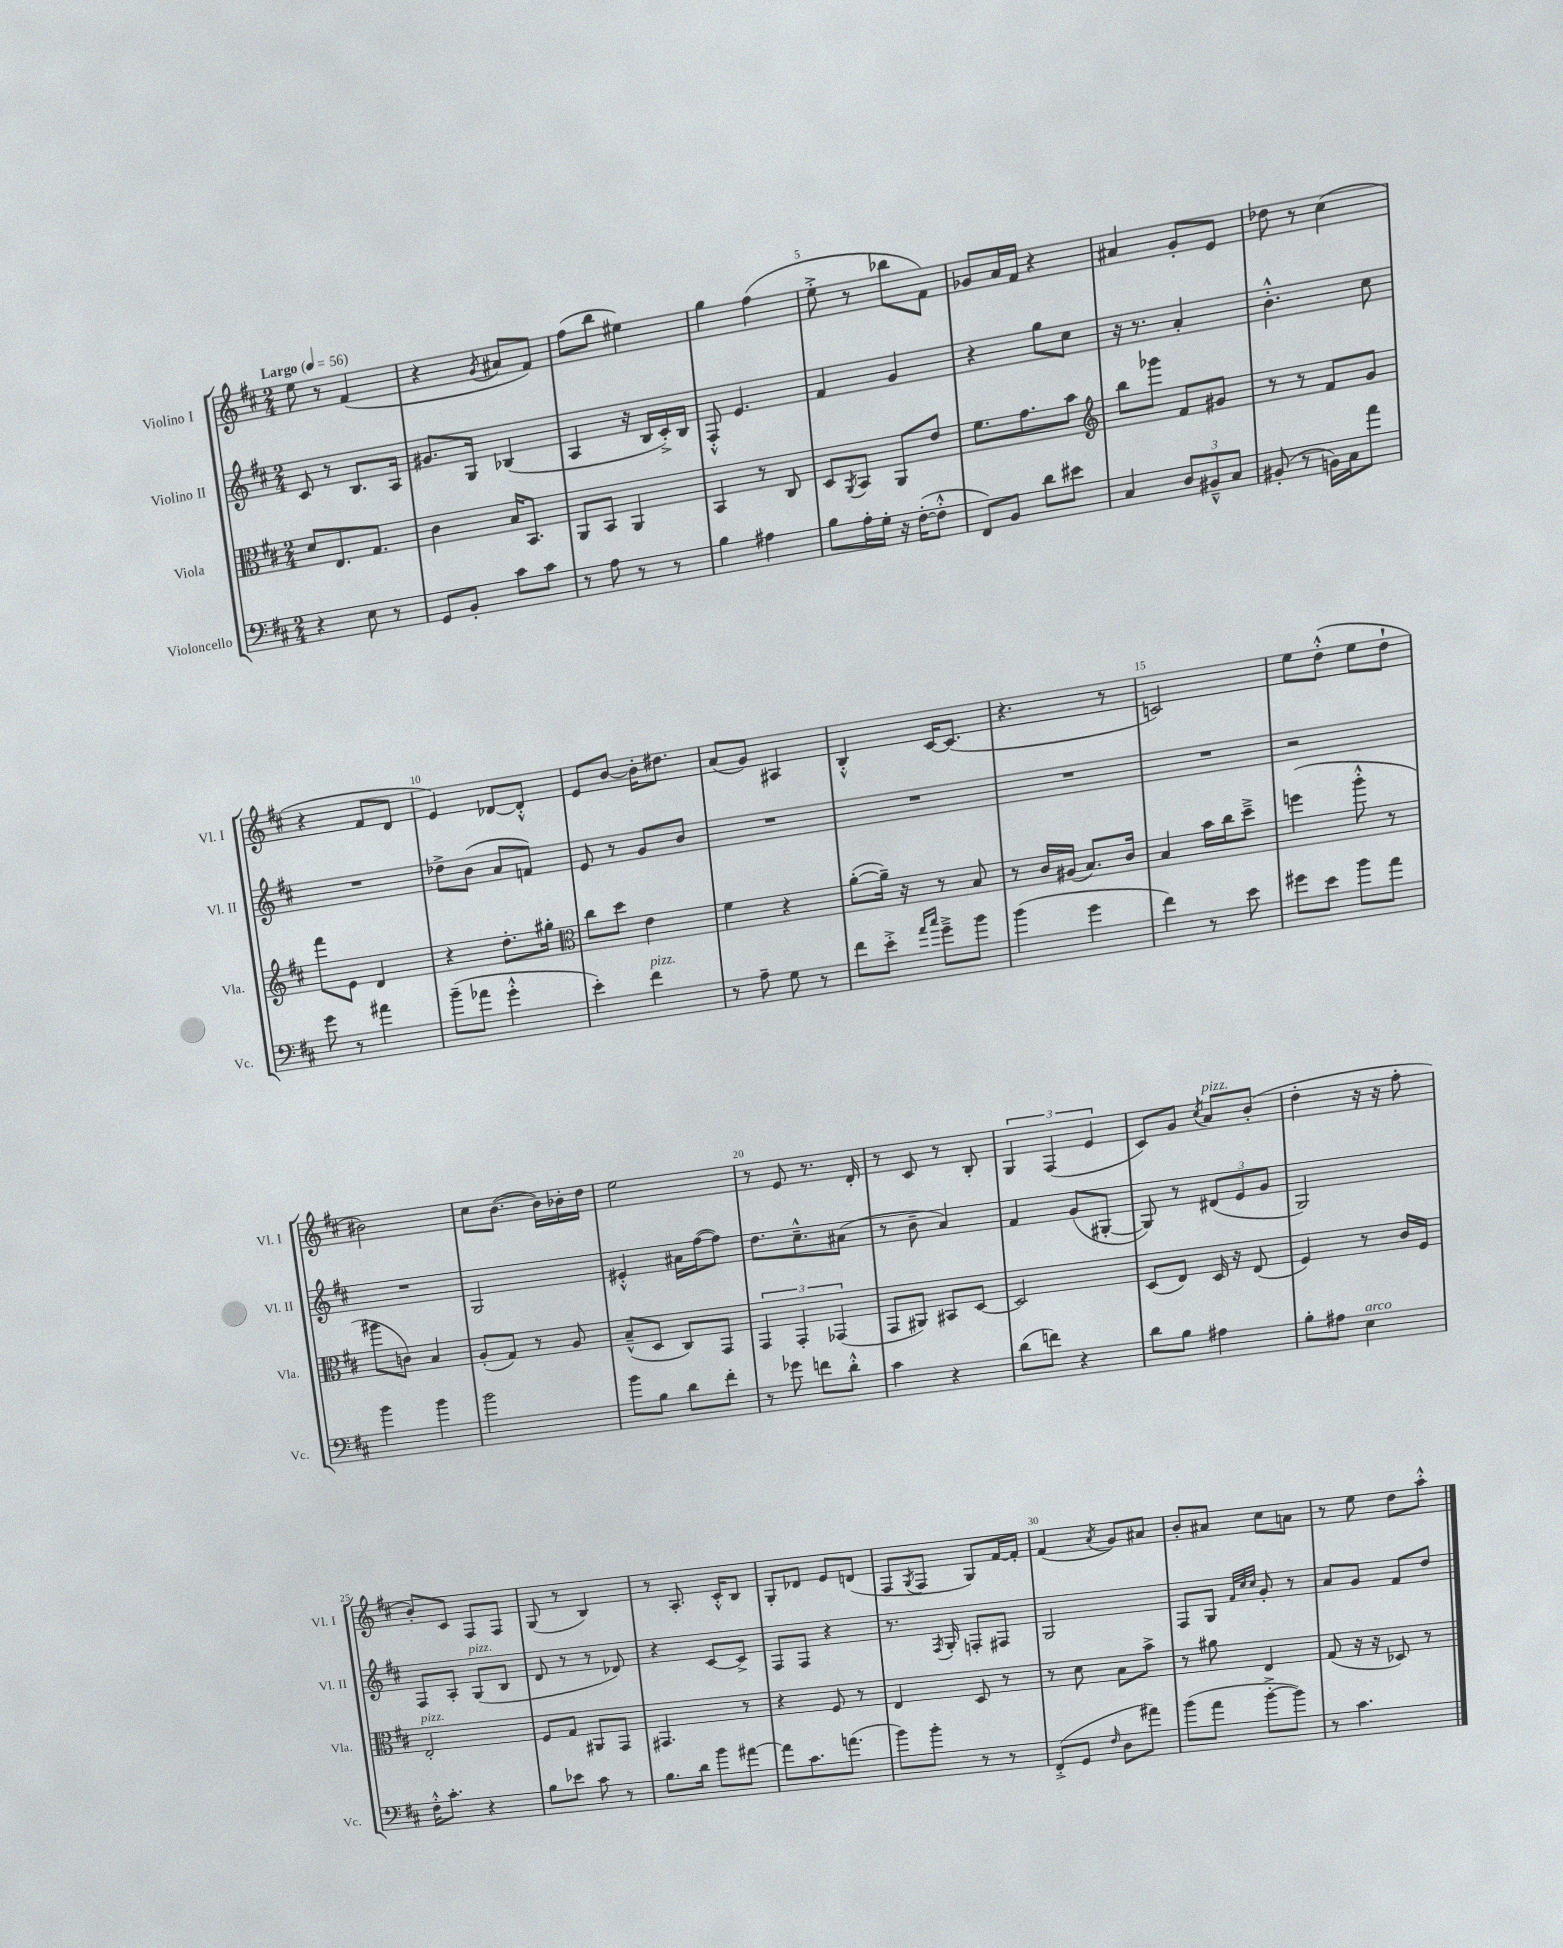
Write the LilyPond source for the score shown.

<<
\new StaffGroup <<
\new Staff = "s0" \with { instrumentName = "Violino I" shortInstrumentName = "Vl. I" } {
    \clef treble \key d \major \numericTimeSignature \time 2/4 \tempo "Largo" 4 = 56
    e''8 r8 fis'4( |
    r4 \acciaccatura { g'8 } ais'8 fis'8) |
    fis''8( b''8 eis''4) |
    g''4 fis''4( |
    e''8-.-> r8 bes''8 fis'8) |
    ges'8 a'16 fis'16 r4 |
    ais'4 g'8-. e'8 |
    des''8 r8 cis''4( |
    r4 fis'8 d'8 |
    e'4) des'8~ des'8-.-^ |
    e'8 b'8~ b'16-. dis''8. |
    a'8( g'8) ais4 |
    b4-.-^ cis'16~ cis'8.( |
    r4. r8 |
    c'2) |
    e''8 d''8-.-^( e''8 d''8-! |
    bis'2) |
    cis''8 b'8.~( b'16) bes'16-. d''16 |
    e''2 |
    r8 e'8 r8. d'16-. |
    r8 cis'8 r8 b8-. |
    \tuplet 3/2 { g4 fis4( e'4 } |
    cis'8) g'8 \acciaccatura { cis''8 } a'8^\markup { \italic "pizz." } b'8-.( |
    d''4-. r16 r16 fis''8-. |
    b'8-.) cis'8 fis8 fis8 |
    g8( r8 b4) |
    r8 a8.-. cis'16-.-^ b8 |
    g8-. des'8 e'8 d'8( |
    fis8 \acciaccatura { g8 } fis8 g8) fis'16~ fis'16-. |
    fis'4( \acciaccatura { a'8 } g'8) ais'8 |
    b'8-. ais'8 cis''8 a'8 |
    r8 e''8 d''8 a''8-.-^ \bar "|." |
}
\new Staff = "s1" \with { instrumentName = "Violino II" shortInstrumentName = "Vl. II" } {
    \clef treble \key d \major \numericTimeSignature \time 2/4
    cis'8 r8 b8. a16 |
    gis'8. g16 bes4( |
    a4 r16 b16 cis'16-.->) b16 |
    fis8-.-^ e'4. |
    fis'4 g'4 |
    r4 g''8 cis''8 |
    r16 r8. a'4-. |
    b'4.-.-^ cis''8 |
    R2 |
    des''8-> b'8( a'8 f'8) |
    e'8 r8 g'8 b'8 |
    R2 |
    R2 |
    R2 |
    R2 |
    r2 |
    R2 |
    g2 |
    eis'4-.-^ ais'16 fis''16~( fis''8) |
    d''8. cis''8.---^ ais'8( |
    r8 b'8-- a'4) |
    fis'4 g'8( gis8~-. |
    gis8) r8 \tuplet 3/2 { dis'8( e'8 g'8 } |
    g2) |
    fis8 a8-. g8^\markup { \italic "pizz." }( b8 |
    d'8 r8 r8 des'8) |
    r4 cis'8~ cis'8-> |
    fis8 fis8 r4 |
    r8. \acciaccatura { fis8 } g16-. f8-. fis8 |
    g2 |
    fis8 g8 \grace { fis'32 cis''32 cis''32 } g'8-. r8 |
    a'8 g'8 fis'8 d''8 \bar "|." |
}
\new Staff = "s2" \with { instrumentName = "Viola" shortInstrumentName = "Vla." } {
    \clef alto \key d \major \numericTimeSignature \time 2/4
    d'8 e8. g8. |
    cis'4 b16 b,8. |
    a,8 b,8 a,4 |
    b,4 r8 cis8 |
    d8 \acciaccatura { a,8 } b,8 a,8 e'8 |
    fis'8. g'8. b'8 |
    \clef treble b''8 ges'''8 fis'8 gis'8 |
    r8 r8 fis'8 g'8 |
    fis'''8 e'8 d'4 |
    r4 d''8.-. gis''16-. |
    \clef alto cis''8 d''8 e'4 |
    fis'4 r4 |
    a'8~-.( a'16--) r16 r8 b8 |
    r8 cis'16 ais16( b8.) cis'16 |
    b4 b'16 cis''16 d''8---> |
    f''4( a''8-.-^ r8 |
    ais''8 c'8) b4 |
    a8-.( g8) r8 a8 |
    b8---^( d8 cis8) g,8 |
    \tuplet 3/2 { g,4 g,4-. ges,4( } |
    g,8 ais,8) bis,8 d8~ |
    d2 |
    d8( e8) d16 r16 e8( |
    fis4) r8 cis'16 fis16 |
    e2-.^\markup { \italic "pizz." } |
    fis8 g8 ais,8 g,8 |
    gis,4. r8 |
    r4 fis8 r8 |
    e4 d8 r8 |
    r8 d'8 b8 b'8-> |
    r8 ais'8 e4 |
    g8( r16 r16 des8) r8 \bar "|." |
}
\new Staff = "s3" \with { instrumentName = "Violoncello" shortInstrumentName = "Vc." } {
    \clef bass \key d \major \numericTimeSignature \time 2/4
    r4 e8 r8 |
    g,8 b,8-. cis'8 cis'8 |
    r8 a8 r8 r8 |
    b4 ais4 |
    b8 a16-. g16-. r16 fis16~-.( fis8-.-^ |
    fis,8) b,8 d'8 eis'8 |
    cis4 \tuplet 3/2 { d8 bis,8---^ cis8 } |
    bis,8-.( r8 b,16) cis16 a'8 |
    g'8 r8 ais'4 |
    b'8--( aes'8 g'4-.-^ |
    e'4-.) fis'4^\markup { \italic "pizz." } |
    r8 a8-- g8 r8 |
    fis'8 e'8-.-> \grace { a'16 cis''16 } g'8---> b'8 |
    b'4( g'4 |
    fis'4) r8 e'8 |
    gis'8 e'8 b'8 a'8 |
    b'4 b'4 |
    b'2 |
    b'8 b8 d'8 fis'8-. |
    r8 ges'8 f'8 d'8-.-^ |
    cis'4 r4 |
    d'8( f'8) r4 |
    d'8 b8 ais4 |
    b8-. ais8 e4^\markup { \italic "arco" } |
    fis16-.-^ cis'8.-. r4 |
    b8 ees'8 cis'8 r8 |
    b8. d'16 b'8 ais'8~ |
    ais'8 cis'8. a'8.( |
    b'8) b'8-. r8 r8 |
    fis,8-.->( g,8 \grace { fis16 } d8 ais'8) |
    b'8( a'8 b'8~-.-> b'8) |
    r8 cis'4. \bar "|." |
}
>>
>>
\layout { \context { \Score \override BarNumber.break-visibility = ##(#f #t #t) barNumberVisibility = #(every-nth-bar-number-visible 5) } }
